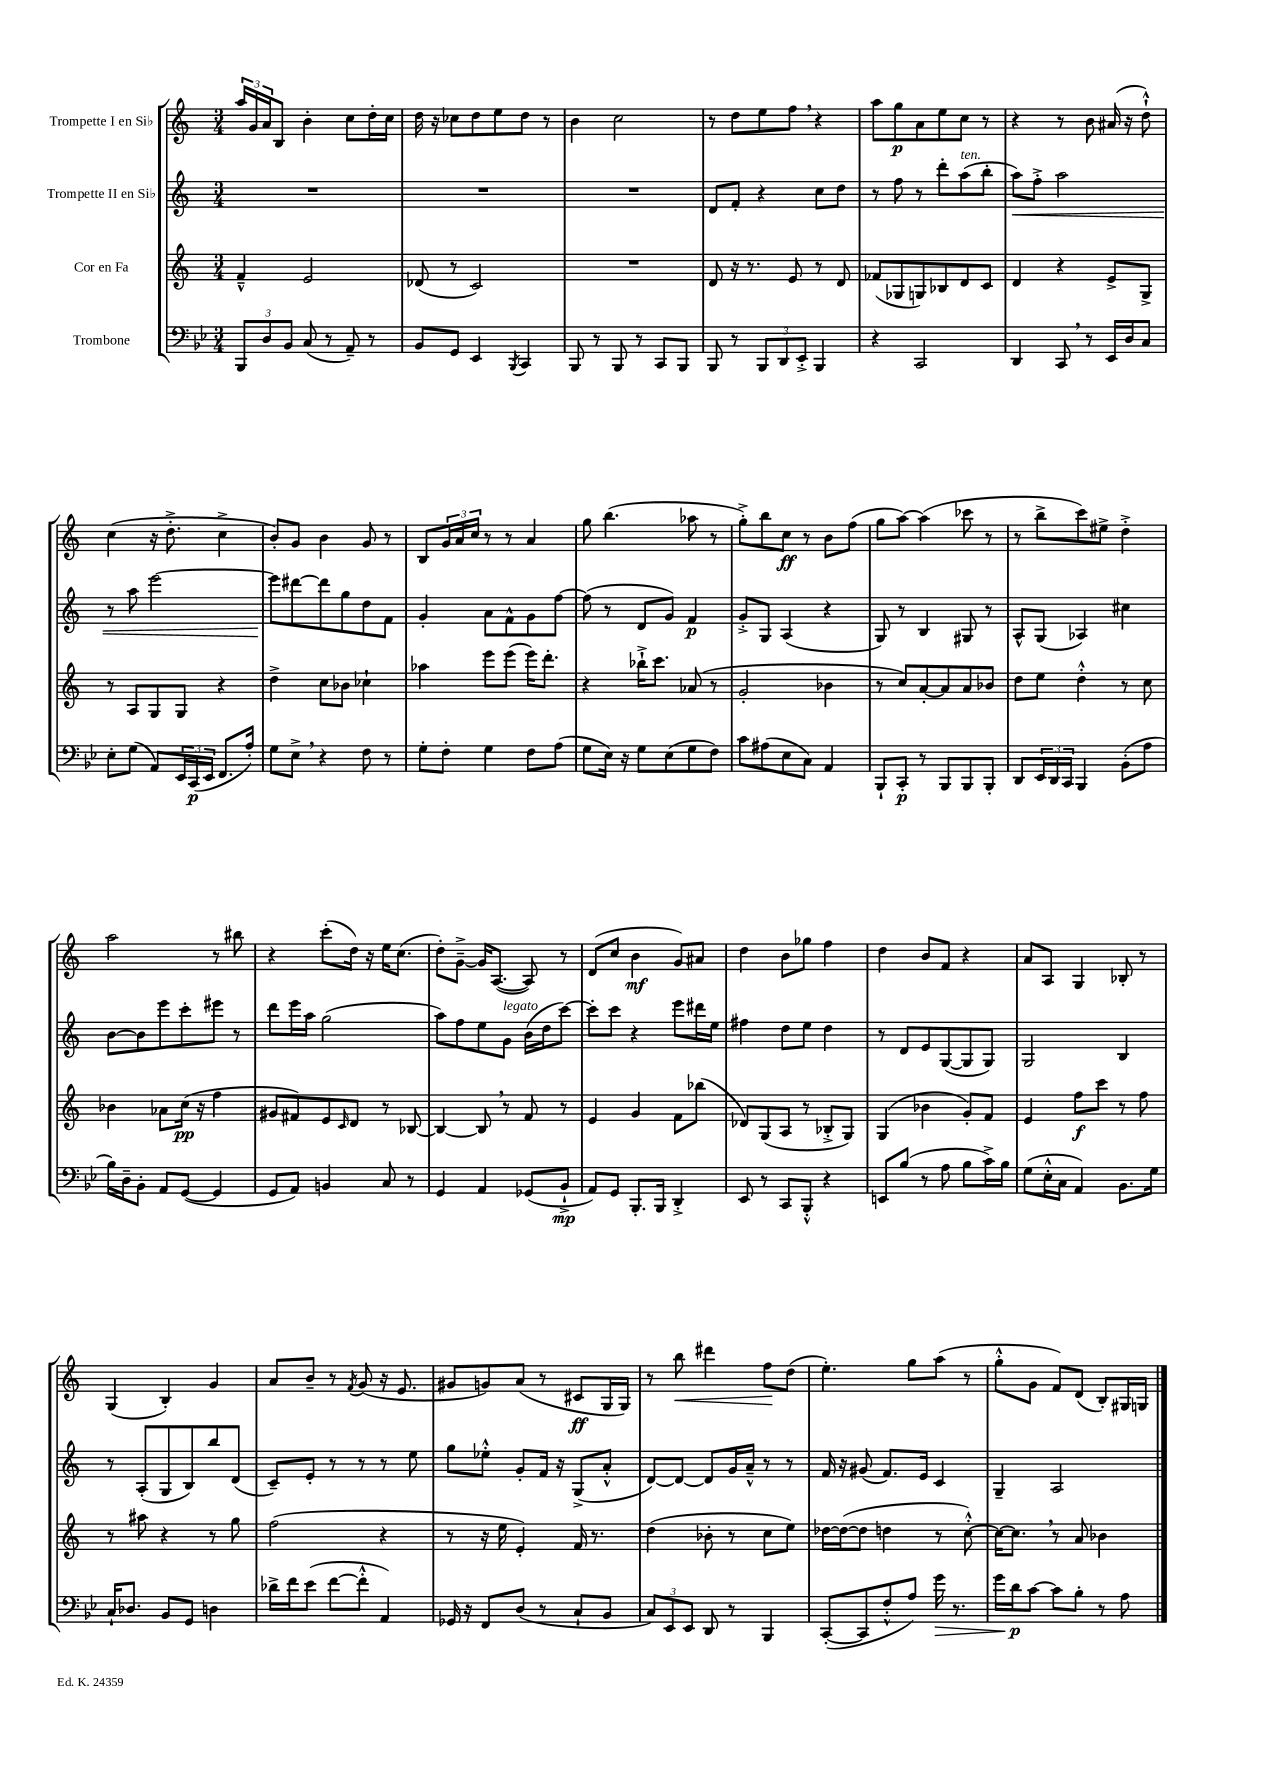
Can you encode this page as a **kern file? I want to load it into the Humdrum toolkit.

**kern	**kern	**kern	**kern
*staff4	*staff3	*staff2	*staff1
*clefF4	*clefG2	*clefG2	*clefG2
*k[b-e-]	*k[]	*k[]	*k[]
*M3/4	*M3/4	*M3/4	*M3/4
12BBB-	4f~^^	2.r	24aa
.	.	.	24g
12D	.	.	24a
.	.	.	8B
12BB-	.	.	.
(8C	2e	.	4b'
8r	.	.	.
8AA~)	.	.	8cc
8r	.	.	16dd'
.	.	.	16cc
=	=	=	=
8BB-	(8d-	2.r	16dd
.	.	.	16r
8GG	8r	.	8cc-
4EE-	2c)	.	8dd
.	.	.	8ee
8qBBB-	.	.	.
4CC	.	.	8dd
.	.	.	8r
=	=	=	=
8BBB-	2.r	2.r	4b
8r	.	.	.
8BBB-	.	.	2cc
8r	.	.	.
8CC	.	.	.
8BBB-	.	.	.
=	=	=	=
8BBB-	8d	8d	8r
8r	16r	8f'	8dd
.	8.r	.	.
12BBB-	.	4r	8ee
12DD	.	.	.
.	8e	.	8ff
12EE-'^	.	.	.
4BBB-	8r	8cc	4r
.	8d	8dd	.
=	=	=	=
4r	(8f-	8r	8aa
.	8G-	8ff	8gg
2CC	8G)	8r	8a
.	8B-	8ddd'	8ee
.	8d	(8aa	8cc
.	8c	8bb'	8r
=	=	=	=
4DD	4d	8aa)	4r
.	.	8ff'^	.
8CC	4r	2aa	8r
8r	.	.	8b
16EE-	8e^	.	(16a#
16D	.	.	16r
8C	8G^	.	8dd`^^)
=	=	=	=
8E-'	8r	8r	(4cc
(8G	8A	8aa	.
8AA)	8G	[2eee	16r
.	.	.	8.dd'^
24EE-	8G	.	.
(24CC	.	.	.
24EE-	.	.	.
8.FF	4r	.	4cc^
16A')	.	.	.
=	=	=	=
8G	4dd^	8eee]	8b')
8E-^	.	[8ddd#	8g
4r	8cc	8ddd#]	4b
.	8b-	8gg	.
8F	4cc-`	8dd	8g
8r	.	8f	8r
=	=	=	=
8G'	4aa-	4g'	8B
8F'	.	.	24g
.	.	.	24a
.	.	.	24cc
4G	8eee	8a	8r
.	(8eee	8f^^	8r
8F	16eee)	8g	4a
.	8.ddd'	.	.
(8A	.	[8ff	.
=	=	=	=
8G	4r	(8ff]	8gg
16E-)	.	8r	(4.bb
16r	.	.	.
8G	16bb-`^	8d	.
.	8.ccc	.	.
(8E-	.	8g)	.
8G	(8a-	4f	8aa-
8F)	8r	.	8r
=	=	=	=
8c	2g'	8g'^	8gg'^)
(8A#	.	8G	8bb
8E-	.	(4A	8cc
8C)	.	.	8r
4AA	4b-	4r	8b
.	.	.	(8ff
=	=	=	=
8BBB-`	8r	8G)	8gg
8CC'	8cc)	8r	[8aa)
8r	[8a'	4B	(4aa]
8BBB-	8a]	.	.
8BBB-	8a	8G#	8ccc-
8BBB-'	8b-	8r	8r
=	=	=	=
8DD	8dd	8A^^	8r
24EE-	8ee	(8G	8bb^
24DD	.	.	.
24CC	.	.	.
4BBB-	4dd'^^	4A-)	8ccc)
.	.	.	8ee#^
(8BB-'	8r	4cc#	4dd'^
8A	8cc	.	.
=	=	=	=
16B-)	4b-	[8b	2aa
16D~	.	.	.
8BB-'	.	8b]	.
8AA	8a-	8eee	.
([8GG	(16cc	8ccc'	.
.	16r	.	.
4GG]	4ff	8eee#	8r
.	.	8r	8bb#
=	=	=	=
8GG	8g#	8ddd	4r
8AA)	8f#)	16eee	.
.	.	16aa	.
4BB	8e	(2gg	(8ccc'
.	16qqc	.	.
.	8d	.	16dd)
.	.	.	16r
8C	8r	.	16ee
.	.	.	(8.cc
8r	[8B-	.	.
=	=	=	=
4GG	4B-_	8aa)	8dd')
.	.	8ff	[8g~^
4AA	8B-]	8ee	16g]
.	.	.	([8.A
.	8r	8g	.
(8GG-	8f	(16b	8A])
.	.	16dd	.
8BB-`^	8r	[8ccc)	8r
=	=	=	=
8AA)	4e	8ccc']	(8d
8GG	.	8ccc	8cc
8.BBB-'	4g	4r	4b
16BBB-	.	.	.
4DD'^	8f	8eee	8g)
.	(8bb-	16ddd#	8a#
.	.	16ee	.
=	=	=	=
8EE-	8d-)	4ff#	4dd
8r	(8G	.	.
8CC	8A	8dd	8b
8BBB-'^^	8r	8ee	8gg-
4r	8B-'^	4dd	4ff
.	8G)	.	.
=	=	=	=
8EE	(4G	8r	4dd
(8B-	.	8d	.
8r	4b-	8e	8b
8A	.	([8G	8f
8B-	8g')	8G]	4r
16c^)	8f	8G)	.
16B-	.	.	.
=	=	=	=
(8G	4e	2G	8a
16E-'^^	.	.	8A
16C	.	.	.
4AA)	8ff	.	4G
.	8ccc	.	.
8.BB-	8r	4B	8B-'
.	8ff	.	8r
16G	.	.	.
=	=	=	=
16C`	8r	8r	(4G
8.D-	.	.	.
.	8aa#	(8A'	.
8BB-	4r	8G	4B')
8GG	.	8B)	.
4D	8r	8bb	4g
.	8gg	(8d	.
=	=	=	=
16d-^	(2ff	8c~)	8a
16f	.	.	.
(8e-	.	8e'	8b~
[8f	.	8r	8r
.	.	.	8qf
8f'^^]	.	8r	(8g
4AA)	4r	8r	16r
.	.	.	8.e
.	.	8ee	.
=	=	=	=
16GG-	8r	8gg	8g#
16r	.	.	.
8FF	16r	8ee-'^^	8g)
.	16ee	.	.
(8D	4e')	8g'	(8a
8r	.	16f	8r
.	.	16r	.
8C`	16f	(8G^	8c#
.	8.r	.	.
8BB-	.	8a'^^	16G
.	.	.	16G)
=	=	=	=
12C)	(4dd	[8d)	8r
12EE-	.	.	.
.	.	8d_	8bb
12EE-	.	.	.
8DD	8b-'	8d]	4ddd#
8r	8r	16g	.
.	.	16a~^^	.
4BBB-	8cc	8r	8ff
.	8ee)	8r	(8dd
=	=	=	=
([8CC'	[16dd-	16f	4.ee')
.	(16dd-_	16r	.
8CC]	8dd-]	(8g#	.
8F'^^	4dd	8.f)	.
8A)	.	.	8gg
.	.	16e	.
16g	8r	4c	(8aa
8.r	.	.	.
.	[8cc'^^)	.	8r
=	=	=	=
16g	16cc_	4G~	8gg'^^
16d	8.cc]	.	.
[8c	.	.	8g
8c]	8r	2A	8f)
8B-'	8a	.	(8d
8r	4b-	.	8B')
8A	.	.	16G#
.	.	.	16G
==	==	==	==
*-	*-	*-	*-
